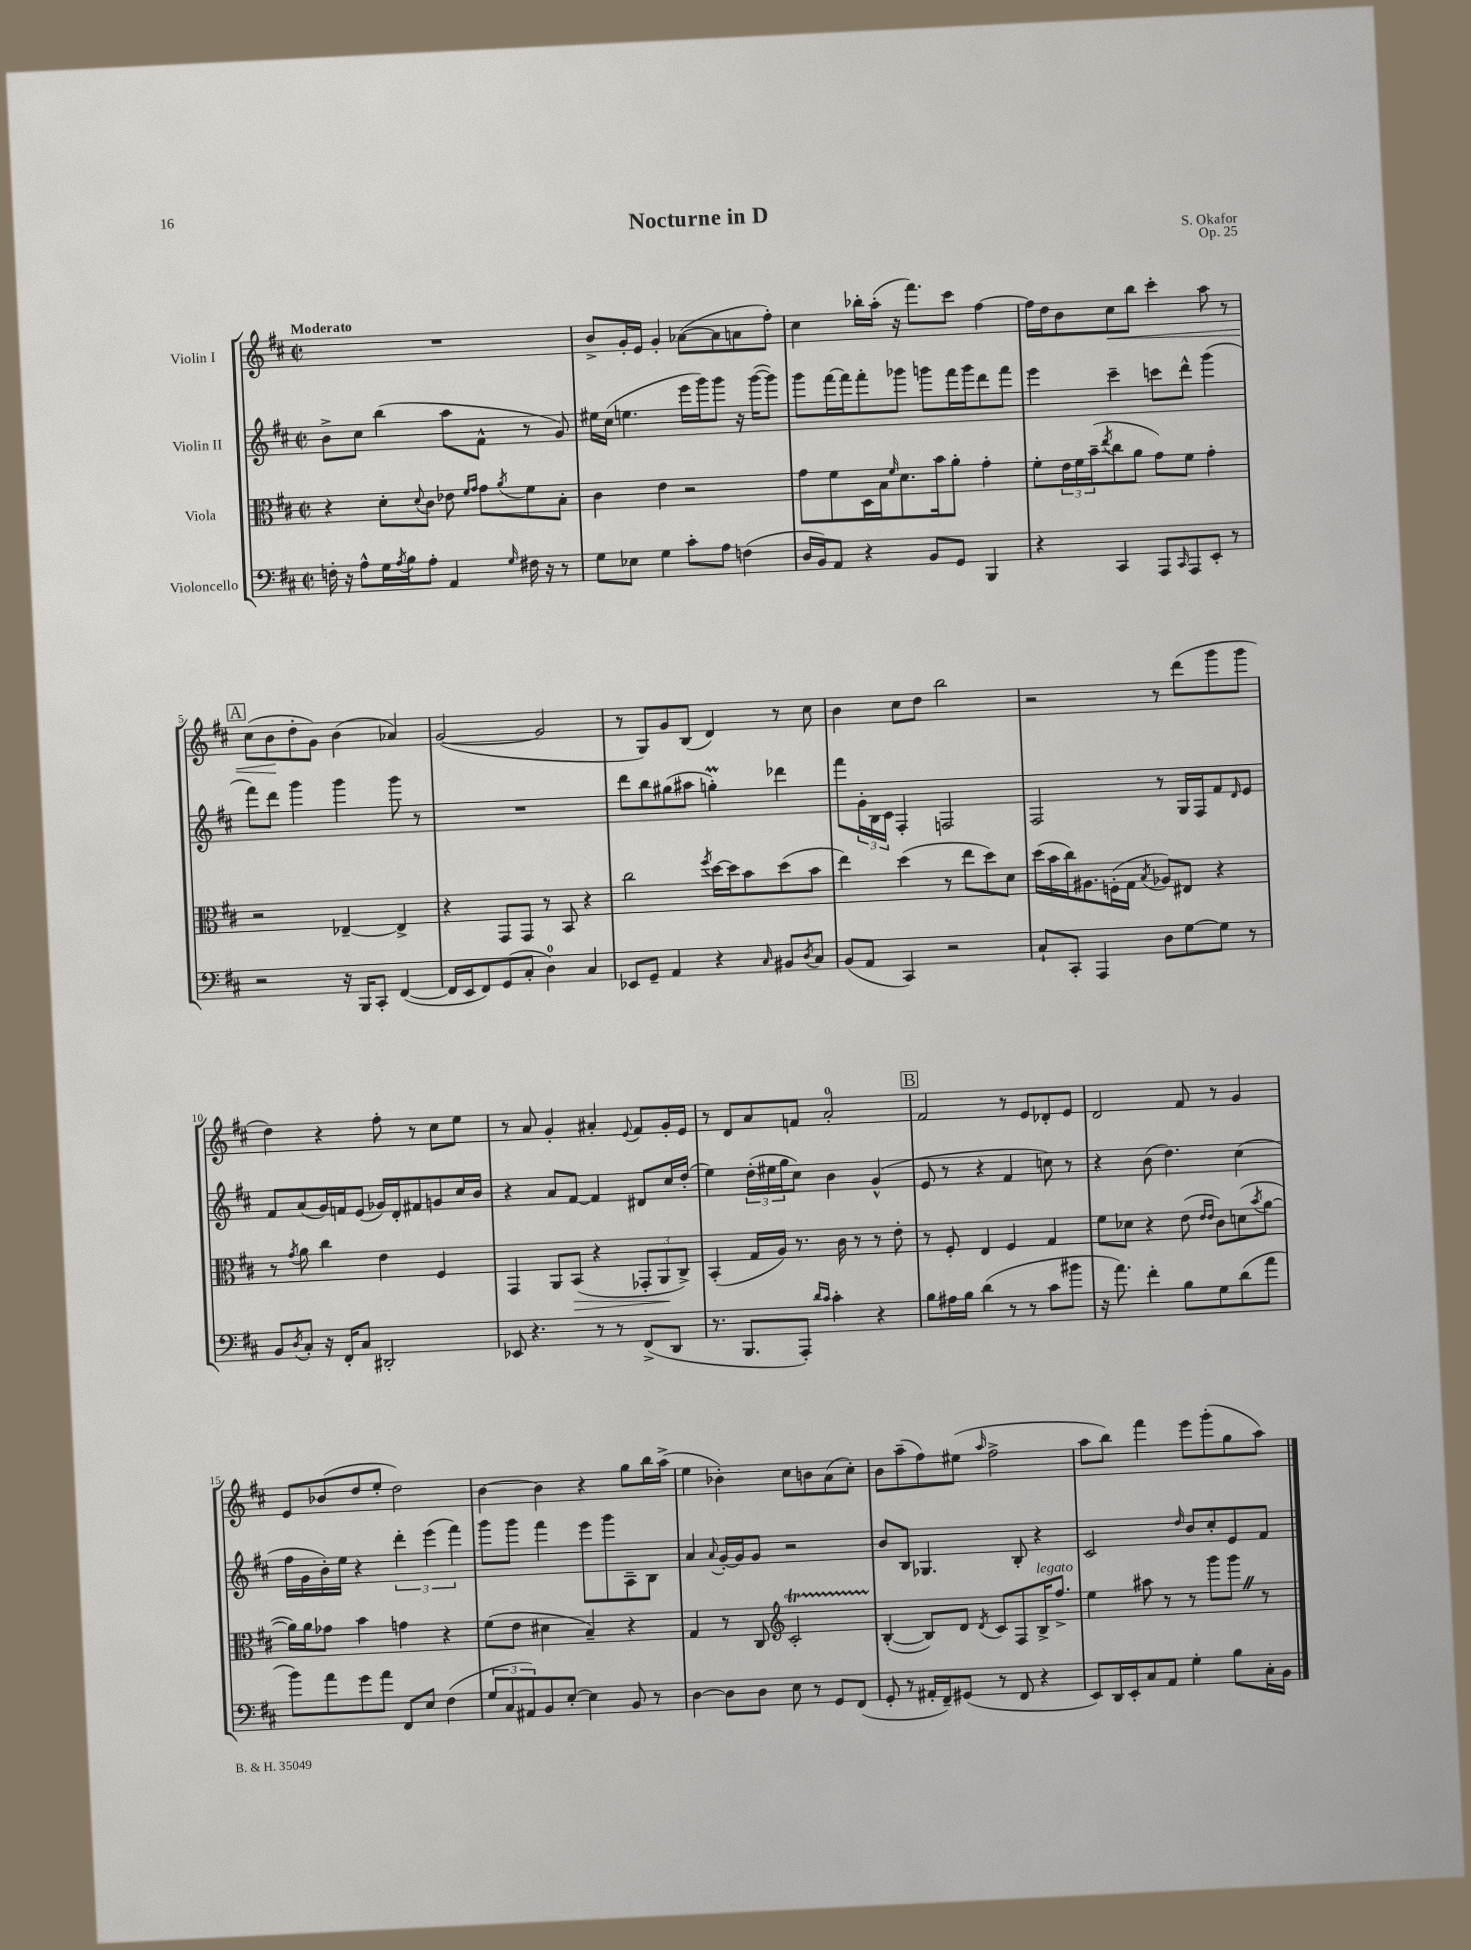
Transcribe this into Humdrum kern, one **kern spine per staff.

**kern	**kern	**dynam	**kern	**kern	**dynam
*part4	*part3	*part3	*part2	*part1	*part1
*staff4	*staff3	*staff3	*staff2	*staff1	*staff1
*I"Violoncello	*I"Viola	*	*I"Violin II	*I"Violin I	*
*clefF4	*clefC3	*	*clefG2	*clefG2	*
*k[f#c#]	*k[f#c#]	*	*k[f#c#]	*k[f#c#]	*
*M2/2	*M2/2	*	*M2/2	*M2/2	*
*met(c|)	*met(c|)	*	*met(c|)	*met(c|)	*
=1	=1	=1	=1	=1	=1
!	!	!	!	!LO:TX:a:B:t=Moderato	!
16Fn'\	4r	.	8b^\L	1r	.
16r	.	.	.	.	.
8A^^\L	.	.	8cc#\J	.	.
16G\L	8d'\L	.	(4bb\	.	.
8qA/	.	.	.	.	.
16B\J	.	.	.	.	.
.	8qqd/	.	.	.	.
8A'\J	8c#\J	.	.	.	.
4AA/	8e-X\	.	8aa\L	.	.
.	16qqf#/LL	.	.	.	.
.	16qqg/JJ	.	.	.	.
.	8g\L	.	8f#^^\J	.	.
16qqG/	8qa/	.	.	.	.
16F#X\	8f#\	.	8r	.	.
16r	.	.	.	.	.
8r	8B'\J	.	8g/)	.	.
=2	=2	=2	=2	=2	=2
8G\L	4c#\	.	16ee#X\LL	8b^/L	.
.	.	.	(16cc#\JJ	.	.
8E-X\J	.	.	4.een\	16g'/L	.
.	.	.	.	16e/JJ	.
4G\	4e\	.	.	4g'/	.
8c#'\L	2r	.	16eee\LL	([8a-X\L	.
.	.	.	16ggg\J)	.	.
8A\J	.	.	8ggg\J	8a-\]	.
(4Fn\	.	.	16r	8an\	.
.	.	.	([16ggg\KL	.	.
.	.	.	8ggg\J])	8ff#'\J)	.
=3	=3	=3	=3	=3	=3
16D/LL	8g\L	.	8ggg\L	4cc#\	.
16BB/J)	.	.	.	.	.
8AA/J	8f#\	.	[16fff#\L	.	.
.	.	.	16fff#\J]	.	.
4r	16D\L	.	8fff#'\	16bb-X'\LL	.
.	16B\J	.	.	(16aa'\JJ	.
.	16qqf#/	.	.	.	.
.	8.d\	.	8ggg-X\J	16r	.
.	.	.	.	8.fff#\L)	.
8BB/L	.	.	8gggn\L	.	.
.	16b\k	.	.	.	.
8GG/J	8a'\J	.	16fff#\L	8ccc#\J	.
.	.	.	16ggg\J	.	.
4BBB/	4g'\	.	8ddd\	[4ff#\	.
.	.	.	8fff#\J	.	.
=4	=4	=4	=4	=4	=4
4r	8f#'\L	.	4eee\	16ff#\LL]	.
.	.	.	.	16dd\J	.
.	24e\L	.	.	8b\	.
.	24f#\	.	.	.	.
.	(24b~\J	.	.	.	.
.	8qee/	.	.	.	.
!	!	!	!	!	!LO:HP:b
4CC#/	8cc#\	.	4ccc#~\	8cc#\	<
.	8a\J	.	.	8bb\J	.
8AAA/L	8g\L)	.	8cccn\L	4ccc#'\	.
16qqCC#/	.	.	.	.	.
8AAA/	8f#\J	.	8ddd^^\J	.	.
8EE'/J	4g'\	.	(4ggg\	8aa\	.
8r	.	.	.	8r	.
!!LO:LB:g=z
!!LO:REH:place=s1:t=A
=5	=5	=5	=5	=5	=5
2r	2r	.	8fff#\L)	(8cc#\L	.
.	.	.	8ddd\J	8b\	.
.	.	.	4ggg\	8dd'\	[
.	.	.	.	8g\J)	.
16r	[4E-X~/	.	4ggg\	(4b\	.
16BBB/KL	.	.	.	.	.
8CC#'/J	.	.	.	.	.
([4FF#/	4E-^/]	.	8ggg\	4a-X/)	.
.	.	.	8r	.	.
=6	=6	=6	=6	=6	=6
16FF#/LL]	4r	.	1r	([2g/	.
16EE/J	.	.	.	.	.
8FF#/)	.	.	.	.	.
(8GG/	8GG/L	.	.	.	.
8C#'/J	8GG/J	.	.	.	.
4D\)	8r	.	.	2g/]	.
.	8BB/	.	.	.	.
4C#/	4r	.	.	.	.
=7	=7	=7	=7	=7	=7
8EE-X/L	2cc#\	.	8ddd\L	8r	.
8GG~/J	.	.	8bb\	8G/L)	.
4AA/	.	.	(8gg#X\	8g/	.
.	.	.	8aa#X\J	(8B/J	.
.	8qff#/	.	.	.	.
4r	[16dd\LL	.	4ggnM'\)	4d/)	.
.	16dd\J]	.	.	.	.
.	8b\	.	.	.	.
16qqC#/	.	.	.	.	.
8BB#X/L	(8dd\	.	4ddd-X\	8r	.
8qD/	.	.	.	.	.
8C#/J	8b\J	.	.	8cc#\	.
=8	=8	=8	=8	=8	=8
(8BB/L	4ee\)	.	8fff#\L	4b\	.
8AA/J	.	.	24g'\L	.	.
.	.	.	24B\	.	.
.	.	.	24c#\JJ	.	.
4CC#/)	(4dd\	.	4F#'/	8cc#\L	.
.	.	.	.	8dd\J	.
2r	8r	.	2Fn/	2bb\	.
.	8ee\L	.	.	.	.
.	8dd\)	.	.	.	.
.	8d\J	.	.	.	.
=9	=9	=9	=9	=9	=9
8C#`/L	(16dd\LL	.	2F#/	2r	.
.	16b\	.	.	.	.
8CC#'/J	16cc#\J)	.	.	.	.
.	8.A#X\	.	.	.	.
4AAA/	.	.	.	.	.
.	(16Fn'\L	.	.	.	.
.	16G\JJ	.	.	.	.
.	8qB/	.	.	.	.
8D\L	8A-X/L)	.	8r	8r	.
[8G\	8E#X/J	.	16G/LL	(8ddd\L	.
.	.	.	16F#/J	.	.
8G\J]	4r	.	8f#/	8ggg\	.
.	.	.	16qqd/	.	.
8r	.	.	8e/J	8ggg\J	.
!!LO:LB:g=z
=10	=10	=10	=10	=10	=10
8BB/L	8r	.	8f#/L	4dd\)	.
8qD/	8qg/	.	.	.	.
8C#'/J	8a\	.	(8a/	.	.
16r	4cc#\	.	16g/L)	4r	.
16FF#'/KL	.	.	16fn/J	.	.
8C#/J	.	.	(8e/J	.	.
2DD#X'/	4e\	.	16g-X/LL)	8ff#'\	.
.	.	.	16d'/J	.	.
.	.	.	8f#X/	8r	.
.	4F#/	.	8gn/	8cc#\L	.
.	.	.	16cc#/L	8ee\J	.
.	.	.	16b/JJ	.	.
=11	=11	=11	=11	=11	=11
8EE-X/	4GG/	.	4r	8r	.
4.r	.	.	.	8a/	.
.	8AA/L	.	8a/L	4g'/	.
!	!	!LO:HP:b	!	!	!
.	(8BB/J	>	[8f#/J	.	.
8r	4r	.	4f#/]	4a#X'/	.
8r	.	.	.	.	.
.	.	.	.	8qqe/	.
(8FF#^/L	12GG-X'/L	.	8d#X/L	8f#/L	.
.	12AA/	.	.	.	.
8DD/J	.	.	16cc#/L	16g'/L	.
.	12C#^/J)	]	.	.	.
.	.	.	(16dd'/JJ	16e/JJ	.
=12	=12	=12	=12	=12	=12
8.r	(4BB'/	.	4ee\)	8r	.
.	.	.	.	8d/L	.
8.BBB/L	.	.	.	.	.
.	16G/LL	.	(24dd'\LL	8a/	.
.	.	.	24ee#X\	.	.
.	16A/JJ)	.	.	.	.
.	.	.	24gg\J	.	.
8AAA'/J)	8.r	.	8cc#\J)	8fn/J	.
16qqd/LL	.	.	.	.	.
16qqc#/JJ	.	.	.	.	.
4c#'\	.	.	4b\	2a'/	.
.	16c#\	.	.	.	.
.	8r	.	.	.	.
4r	8r	.	(4g^^/	.	.
.	8e'\	.	.	.	.
!!LO:REH:place=s1:t=B
=13	=13	=13	=13	=13	=13
8B\L	8r	.	8e/	2f#/	.
16A#X\L	8F#'/	.	8r	.	.
16B\JJ	.	.	.	.	.
(4d\	4E/	.	4r	.	.
8r	4F#/	.	4f#/	8r	.
8r	.	.	.	8e/L	.
8c#\L	4G/	.	8ccn\)	8d-X'/	.
8b#X\J	.	.	8r	8e/J	.
=14	=14	=14	=14	=14	=14
16r	8f#\L	.	4r	2d/	.
8.a\)	.	.	.	.	.
.	8d-X\J	.	.	.	.
4f#'\	4r	.	(8b\	.	.
.	.	.	4.dd\)	.	.
8B\L	(8e\	.	.	8f#/	.
.	16qqe/LL	.	.	.	.
.	16qqe/JJ	.	.	.	.
8G\	8c#\L)	.	.	8r	.
(8d\	(8dn\	.	(4cc#\	4g/	.
.	8qb/	.	.	.	.
8a\J	[8a\J	.	.	.	.
!!LO:LB:g=z
=15	=15	=15	=15	=15	=15
8b\L)	16a\LL])	.	16ff#\LL	8e/L	.
.	16a\J	.	16g\	.	.
8a\	8g-X\J	.	16b'\)	(8b-X/	.
.	.	.	16ee\JJ	.	.
8g\	4b\	.	4r	8dd/	.
8a\J	.	.	.	8ee'/J	.
8FF#/L	4gn\	.	6ddd'\	2dd\)	.
8E/J	.	.	.	.	.
.	.	.	(6eee\	.	.
(4F#\	4r	.	.	.	.
.	.	.	6fff#\)	.	.
=16	=16	=16	=16	=16	=16
12G/L	(8f#\L	.	8ggg\L	[4b\	.
12C#/	.	.	.	.	.
.	8e\J	.	8ggg\J	.	.
12AA#X/)	.	.	.	.	.
8BB/	4d#X\	.	4fff#\	4b\]	.
[8E'/J	.	.	.	.	.
4E\]	4B~/)	.	8eee\L	4r	.
.	.	.	8ggg\	.	.
8BB/	4r	.	8A~\	8gg\L	.
8r	.	.	8B\J	16bb\L	.
.	.	.	.	(16aa^\JJ	.
=17	=17	=17	=17	=17	=17
[4D\	4G/	.	4a/	4ee\	.
.	.	.	8qqa/	.	.
8D\L]	8r	.	[16g'/LL	4b-X'\)	.
.	.	.	16g/J]	.	.
8D\J	8C#/	.	8g/J	.	.
*	*clefG2	*	*	*	*
8E\	2c#t'/	.	2r	8cc#\L	.
8r	.	.	.	8bn\	.
8GG/L	.	.	.	(8a\	.
(8FF#/J	.	.	.	8cc#'\J)	.
=18	=18	=18	=18	=18	=18
8GG'/	([4B'/	.	8b/L	8b\L	.
8r	.	.	8B/J	(8aa~\	.
16AA#X'/LL	8B/L])	.	4.G-X/	8ff#\)	.
16FF#~/J)	.	.	.	.	.
(8GG#X/J	8d/J	.	.	(8ee#X\J	.
.	8qd/	.	.	16qqaa/	.
8r	8c#/L	.	.	2ff#^\	.
8FF#/	8F#/	.	8B'/	.	.
!	!LO:TX:a:i:t=legato	!	!	!	!
4r	16B^/K	.	4r	.	.
.	8.ff#^/J	.	.	.	.
=19	=19	=19	=19	=19	=19
8EE/L)	4ee\	.	2c#/	8aa\L	.
16DD/L	.	.	.	8bb\J)	.
16EE'/J	.	.	.	.	.
8C#/	8aa#X\	.	.	4fff#\	.
8AA/J	8r	.	.	.	.
.	.	.	16qqdd/	.	.
4G'\	8r	.	8b/L	8eee\L	.
.	8ggg\L	.	8cc#'/	(8ggg'\	.
8B\L	8gggZ\J	.	8e/	8gg\	.
16C#'\L	8r	.	8f#/J	8aa\J)	.
16BB\JJ	.	.	.	.	.
==	==	==	==	==	==
*-	*-	*-	*-	*-	*-
